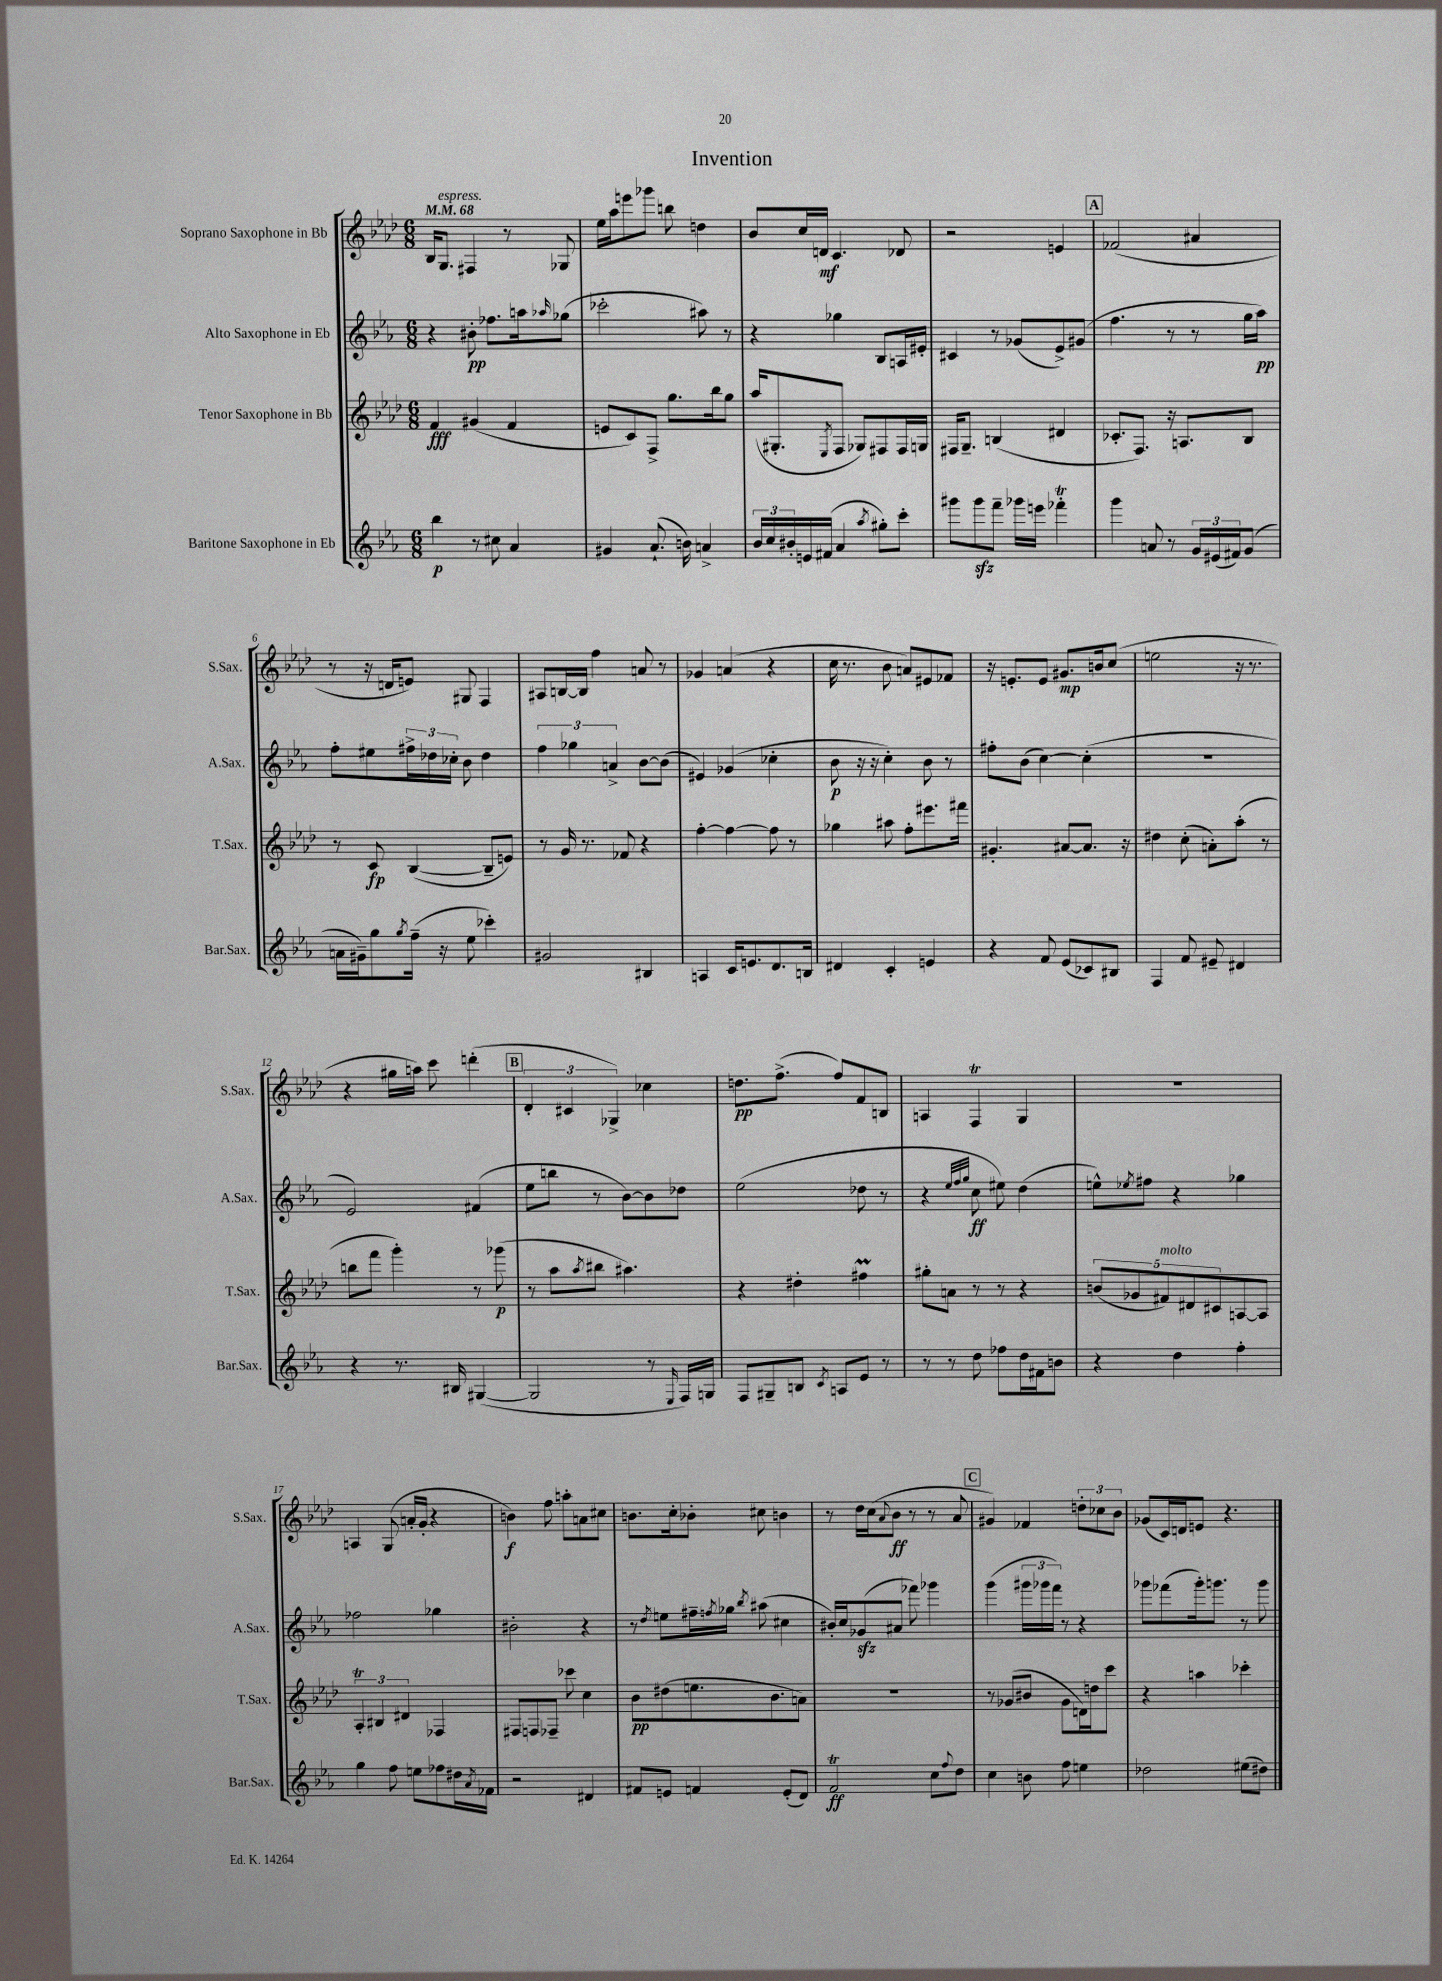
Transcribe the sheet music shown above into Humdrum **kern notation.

**kern	**dynam	**kern	**dynam	**kern	**dynam	**kern	**dynam
*part4	*part4	*part3	*part3	*part2	*part2	*part1	*part1
*staff4	*staff4	*staff3	*staff3	*staff2	*staff2	*staff1	*staff1
*I"Baritone Saxophone in Eb	*	*I"Tenor Saxophone in Bb	*	*I"Alto Saxophone in Eb	*	*I"Soprano Saxophone in Bb	*
*I'Bar.Sax.	*	*I'T.Sax.	*	*I'A.Sax.	*	*I'S.Sax.	*
*clefG2	*	*clefG2	*	*clefG2	*	*clefG2	*
*k[b-e-a-]	*	*k[b-e-a-d-]	*	*k[b-e-a-]	*	*k[b-e-a-d-]	*
*M6/8	*	*M6/8	*	*M6/8	*	*M6/8	*
*MM68	*	*MM68	*	*MM68	*	*MM68	*
=1	=1	=1	=1	=1	=1	=1	=1
4bb-\	p	4f/	fff	4r	.	16B-/KL	.
!	!	!	!	!	!	!LO:TX:a:i:t=espress.	!
.	.	.	.	.	.	8.G/J	.
8r	.	(4g#X/	.	8b#X'\	pp	4F#X/	.
8cc#X\	.	.	.	8.ff-X\L	.	.	.
4a-/	.	4f/	.	.	.	8r	.
.	.	.	.	16aan\k	.	.	.
.	.	.	.	16qqaa-X/	.	.	.
.	.	.	.	(8gg-X\J	.	8G-X/	.
=2	=2	=2	=2	=2	=2	=2	=2
4g#X/	.	8en/L	.	2ccc-X'\	.	16ee-\LL	.
.	.	.	.	.	.	16aa-\J	.
.	.	8c/)	.	.	.	8eeen\	.
(8.a-`/	.	8F^/J	.	.	.	8ggg-X\J	.
.	.	8.gg\L	.	.	.	8bbn\	.
16bn\)	.	.	.	.	.	.	.
4an^/	.	.	.	8aa#X\)	.	4ddn\	.
.	.	16bb-\k	.	.	.	.	.
.	.	8gg\J	.	8r	.	.	.
=3	=3	=3	=3	=3	=3	=3	=3
24b-/LL	.	(16aa-/KL	.	4r	.	8b-/L	.
24cc/	.	.	.	.	.	.	.
.	.	8.G#X'/	.	.	.	.	.
24b#X'/	.	.	.	.	.	.	.
16en/	.	.	.	.	.	16cc/L	.
(16f#X/JJ	.	.	.	.	.	16dn/JJ	mf
.	.	8qE-/	.	.	.	.	.
4a-/	.	8F/J	.	4gg-X\	.	4.c/	.
.	.	8G-X/L)	.	.	.	.	.
8qaa-/	.	.	.	.	.	.	.
8gg#X'\L)	.	8F#X/	.	8B-/L	.	.	.
8ccc'\J	.	16F#/L	.	16An/L	.	8d-X/	.
.	.	16Gn/JJ	.	16e#X'/JJ	.	.	.
=4	=4	=4	=4	=4	=4	=4	=4
8ggg#X\L	.	16F#X/KL	.	4c#X/	.	2r	.
.	.	8.G~/J	.	.	.	.	.
8ggg#zz\	.	.	.	.	.	.	.
8fff~\J	.	(4Bn/	.	8r	.	.	.
16ggg-X\LL	.	.	.	(8g-X/L	.	.	.
16eeen\JJ	.	.	.	.	.	.	.
4fff-XT'\	.	4d#X/	.	8e-^/)	.	4en/	.
.	.	.	.	(8g#X/J	.	.	.
!!LO:REH:place=s1:t=A
=5	=5	=5	=5	=5	=5	=5	=5
4ggg\	.	8.c-X'/L	.	4.ff\	.	(2f-X/	.
.	.	8.F/J)	.	.	.	.	.
8an/	.	.	.	.	.	.	.
8r	.	16r	.	8r	.	.	.
.	.	8.An/L	.	.	.	.	.
24g/LL	.	.	.	8r	.	4a#X/	.
(24e#X/	.	.	.	.	.	.	.
24f#X/J)	.	.	.	.	.	.	.
(8g/J	.	8B-/J	.	16gg\LL	.	.	.
.	.	.	.	16aa-\JJ)	pp	.	.
!!LO:LB:g=z
=6	=6	=6	=6	=6	=6	=6	=6
16an\LL	.	8r	.	8ff'\L	.	8r	.
16g#X~\J)	.	.	.	.	.	.	.
8gg\	.	8c/	fp	8ee#X\	.	16r	.
.	.	.	.	.	.	16dn/KL	.
8qgg/	.	.	.	.	.	.	.
(16ff~\Jk	.	([4B-/	.	24ff#X^\L	.	8en/J)	.
.	.	.	.	24dd-X\	.	.	.
16r	.	.	.	.	.	.	.
.	.	.	.	24cc-X'\JJ	.	.	.
8ee-\	.	.	.	8b-\	.	8G#X/	.
4ccc-X'\)	.	8B-~/L]	.	4dd-\	.	4F/	.
.	.	8en/J)	.	.	.	.	.
=7	=7	=7	=7	=7	=7	=7	=7
2g#X/	.	8r	.	6ff\	.	8A#X/L	.
.	.	16g/	.	.	.	[16Bn/L	.
.	.	.	.	6gg-X\	.	.	.
.	.	8.r	.	.	.	16B/JJ]	.
.	.	.	.	.	.	4ff\	.
.	.	.	.	6an^/	.	.	.
.	.	8f-X/	.	.	.	.	.
4B#X/	.	4r	.	[8b-\L	.	8an/	.
.	.	.	.	(8b-\J]	.	8r	.
=8	=8	=8	=8	=8	=8	=8	=8
4An/	.	[4ff'\	.	4e#X/)	.	4g-X/	.
16c/KL	.	4ff\_	.	(4g-X/	.	(4an/	.
8.en/	.	.	.	.	.	.	.
8.d/	.	8ff\]	.	4cc-X'\	.	4r	.
.	.	8r	.	.	.	.	.
16Bn/Jk	.	.	.	.	.	.	.
=9	=9	=9	=9	=9	=9	=9	=9
4d#X/	.	4gg-X\	.	8b-\	p	16cc\	.
.	.	.	.	.	.	8.r	.
.	.	.	.	16r	.	.	.
.	.	.	.	16r	.	.	.
4c'/	.	8aa#X\	.	4cc'\)	.	8b-\	.
.	.	8ff'\L	.	.	.	8an/L)	.
4en/	.	8.eee#X\	.	8b-\	.	8e#X/	.
.	.	.	.	8r	.	8f-X/J	.
.	.	16fff#X\Jk	.	.	.	.	.
=10	=10	=10	=10	=10	=10	=10	=10
4r	.	4.g#X'/	.	8ff#X'\L	.	16r	.
.	.	.	.	.	.	8.en'/L	.
.	.	.	.	(8b-\J	.	.	.
8f/	.	.	.	[4cc\)	.	8e/J	.
(8e-/L	.	[8a#X/L	.	.	.	8.g#X/L	mp
8c-X/)	.	8.a#/J]	.	(4cc'\]	.	.	.
.	.	.	.	.	.	16bn/k	.
8B#X/J	.	.	.	.	.	(8cc/J	.
.	.	16r	.	.	.	.	.
=11	=11	=11	=11	=11	=11	=11	=11
4F/	.	4dd#X\	.	2.r	.	2een\	.
8f/	.	(8cc'\	.	.	.	.	.
8e#X~/	.	8an'\L)	.	.	.	.	.
4d#X/	.	(8aa-'\J	.	.	.	16r	.
.	.	.	.	.	.	8.r	.
.	.	8r	.	.	.	.	.
!!LO:LB:g=z
=12	=12	=12	=12	=12	=12	=12	=12
4r	.	8bbn\L	.	2e-/)	.	4r	.
.	.	8fff\J	.	.	.	.	.
8.r	.	4ggg'\)	.	.	.	16gg#X\LL	.
.	.	.	.	.	.	16aan\JJ)	.
.	.	.	.	.	.	8ccc\	.
16B#X/	.	.	.	.	.	.	.
([4G#X/	.	8r	.	(4f#X/	.	(4dddn'\	.
.	.	(8ggg-X\	p	.	.	.	.
!!LO:REH:place=s1:t=B
=13	=13	=13	=13	=13	=13	=13	=13
2G#/]	.	8r	.	8ee-\L	.	6d-'/	.
.	.	8aa-\L	.	8bbn\J	.	.	.
.	.	.	.	.	.	6c#X/	.
.	.	8qaa-/	.	.	.	.	.
.	.	8bb#X\J	.	8r	.	.	.
.	.	.	.	.	.	6G-X^/)	.
.	.	4.aa#X\)	.	[8b-\L)	.	.	.
8r	.	.	.	8b-\]	.	4cc-X\	.
16qqE-/	.	.	.	.	.	.	.
16F/LL)	.	.	.	8dd-X\J	.	.	.
16Gn/JJ	.	.	.	.	.	.	.
=14	=14	=14	=14	=14	=14	=14	=14
8F/L	.	4r	.	(2ee-\	.	8.ddn\L	pp
8G#X~/	.	.	.	.	.	.	.
.	.	.	.	.	.	(8.ff^\J	.
8Bn/J	.	4dd#X'\	.	.	.	.	.
8qc/	.	.	.	.	.	.	.
8An/L	.	.	.	.	.	8ff/L)	.
8e-/J	.	4ff#Xm\	.	8dd-X\	.	8f/	.
8r	.	.	.	8r	.	8Bn/J	.
=15	=15	=15	=15	=15	=15	=15	=15
8r	.	8gg#X'\L	.	4r	.	4An/	.
8r	.	8an\J	.	.	.	.	.
.	.	.	.	32qqee-/LLL	.	.	.
.	.	.	.	32qqff/	.	.	.
.	.	.	.	32qqgg/JJJ	.	.	.
8dd\	.	8r	.	8cc\	ff	4FT/	.
8ff-X\L	.	8r	.	8ee#X\)	.	.	.
16dd\L	.	4r	.	(4dd\	.	4G/	.
16f#X\J	.	.	.	.	.	.	.
8bn\J	.	.	.	.	.	.	.
=16	=16	=16	=16	=16	=16	=16	=16
4r	.	(10bn/L	.	8een^^\L)	.	2.r	.
.	.	10g-X/	.	.	.	.	.
.	.	.	.	8qee-X/	.	.	.
.	.	.	.	8ff#X\J	.	.	.
!	!	!LO:TX:a:i:t=molto	!	!	!	!	!
.	.	10f#X/)	.	.	.	.	.
4dd\	.	.	.	4r	.	.	.
.	.	10d#X/	.	.	.	.	.
.	.	10c#X/	.	.	.	.	.
4ff'\	.	[8An/	.	4gg-X\	.	.	.
.	.	8A/J]	.	.	.	.	.
!!LO:LB:g=z
=17	=17	=17	=17	=17	=17	=17	=17
4gg\	.	6A-T'/	.	2ff-X\	.	4An/	.
.	.	6B#X/	.	.	.	.	.
8ff\	.	.	.	.	.	(8G/	.
.	.	6d#X/	.	.	.	.	.
8een\L	.	.	.	.	.	16an'/LL	.
.	.	.	.	.	.	16g'/JJ	.
8ff-X\	.	4F-X/	.	4gg-X\	.	4r	.
16dd#X\L	.	.	.	.	.	.	.
8qa-/	.	.	.	.	.	.	.
16f-X\JJ	.	.	.	.	.	.	.
=18	=18	=18	=18	=18	=18	=18	=18
2r	.	8F#X/L	.	2b#X'\	.	4bn\)	f
.	.	8Fn/	.	.	.	.	.
.	.	8F-X~/J	.	.	.	8ff\	.
.	.	8ccc-X\	.	.	.	8aan'\L	.
4d#X/	.	4cc\	.	4r	.	8an\	.
.	.	.	.	.	.	8cc#X\J	.
=19	=19	=19	=19	=19	=19	=19	=19
8f#X/L	.	8b-\L	pp	8r	.	8.bn\L	.
.	.	.	.	8qdd/	.	.	.
8en/J	.	(8dd#X\	.	8een\L	.	.	.
.	.	.	.	.	.	16cc'\k	.
4fn/	.	8.een\	.	16ff#X~\L	.	8b-X'\J	.
.	.	.	.	8qffn/	.	.	.
.	.	.	.	16gg-X\JJ	.	.	.
.	.	.	.	8qbb-/	.	.	.
.	.	.	.	(8aa#X\	.	8cc#X\	.
.	.	8.b-\	.	.	.	.	.
(8e'/L	.	.	.	4cc#X\	.	4bn\	.
8d/J)	.	8an\J)	.	.	.	.	.
=20	=20	=20	=20	=20	=20	=20	=20
2fT/	ff	2.r	.	16b#X'/LL)	.	8r	.
.	.	.	.	16cc/J	.	.	.
.	.	.	.	(8g-Xzz/	.	16dd-\LL	.
.	.	.	.	.	.	(16cc\J	.
.	.	.	.	.	.	8qqa-/	.
.	.	.	.	8a#X/J	.	8b-\J	ff
.	.	.	.	8fff-X\)	.	8r	.
8cc\L	.	.	.	4ggg-X\	.	8r	.
8qqff/	.	.	.	.	.	.	.
8dd\J	.	.	.	.	.	8a-/	.
!!LO:REH:place=s1:t=C
=21	=21	=21	=21	=21	=21	=21	=21
4cc\	.	8r	.	(4ggg\	.	4g#X/)	.
.	.	(8g-X/L	.	.	.	.	.
8bn\	.	8b#X/J	.	24ggg#X\LL	.	4f-X/	.
.	.	.	.	24ggg-X\	.	.	.
.	.	.	.	24fff\JJ)	.	.	.
8ff\	.	8g-\L	.	8r	.	.	.
4een\	.	16dn\L)	.	4r	.	12ddn'\L	.
.	.	16ddn\J	.	.	.	.	.
.	.	.	.	.	.	12cc-X\	.
.	.	8ccc\J	.	.	.	.	.
.	.	.	.	.	.	12b-\J	.
=22	=22	=22	=22	=22	=22	=22	=22
2dd-X\	.	4r	.	8ggg-X\L	.	(8g-X/L	.
.	.	.	.	(8fff-X\	.	16c/L)	.
.	.	.	.	.	.	16dn/J	.
.	.	4aan\	.	16ggg-'\k)	.	8en/J	.
.	.	.	.	8.gggn\J	.	.	.
.	.	.	.	.	.	4.r	.
(8ee#X\L	.	4ccc-X'\	.	8r	.	.	.
8dd#X\J)	.	.	.	8ggg\	.	.	.
==	==	==	==	==	==	==	==
*-	*-	*-	*-	*-	*-	*-	*-
